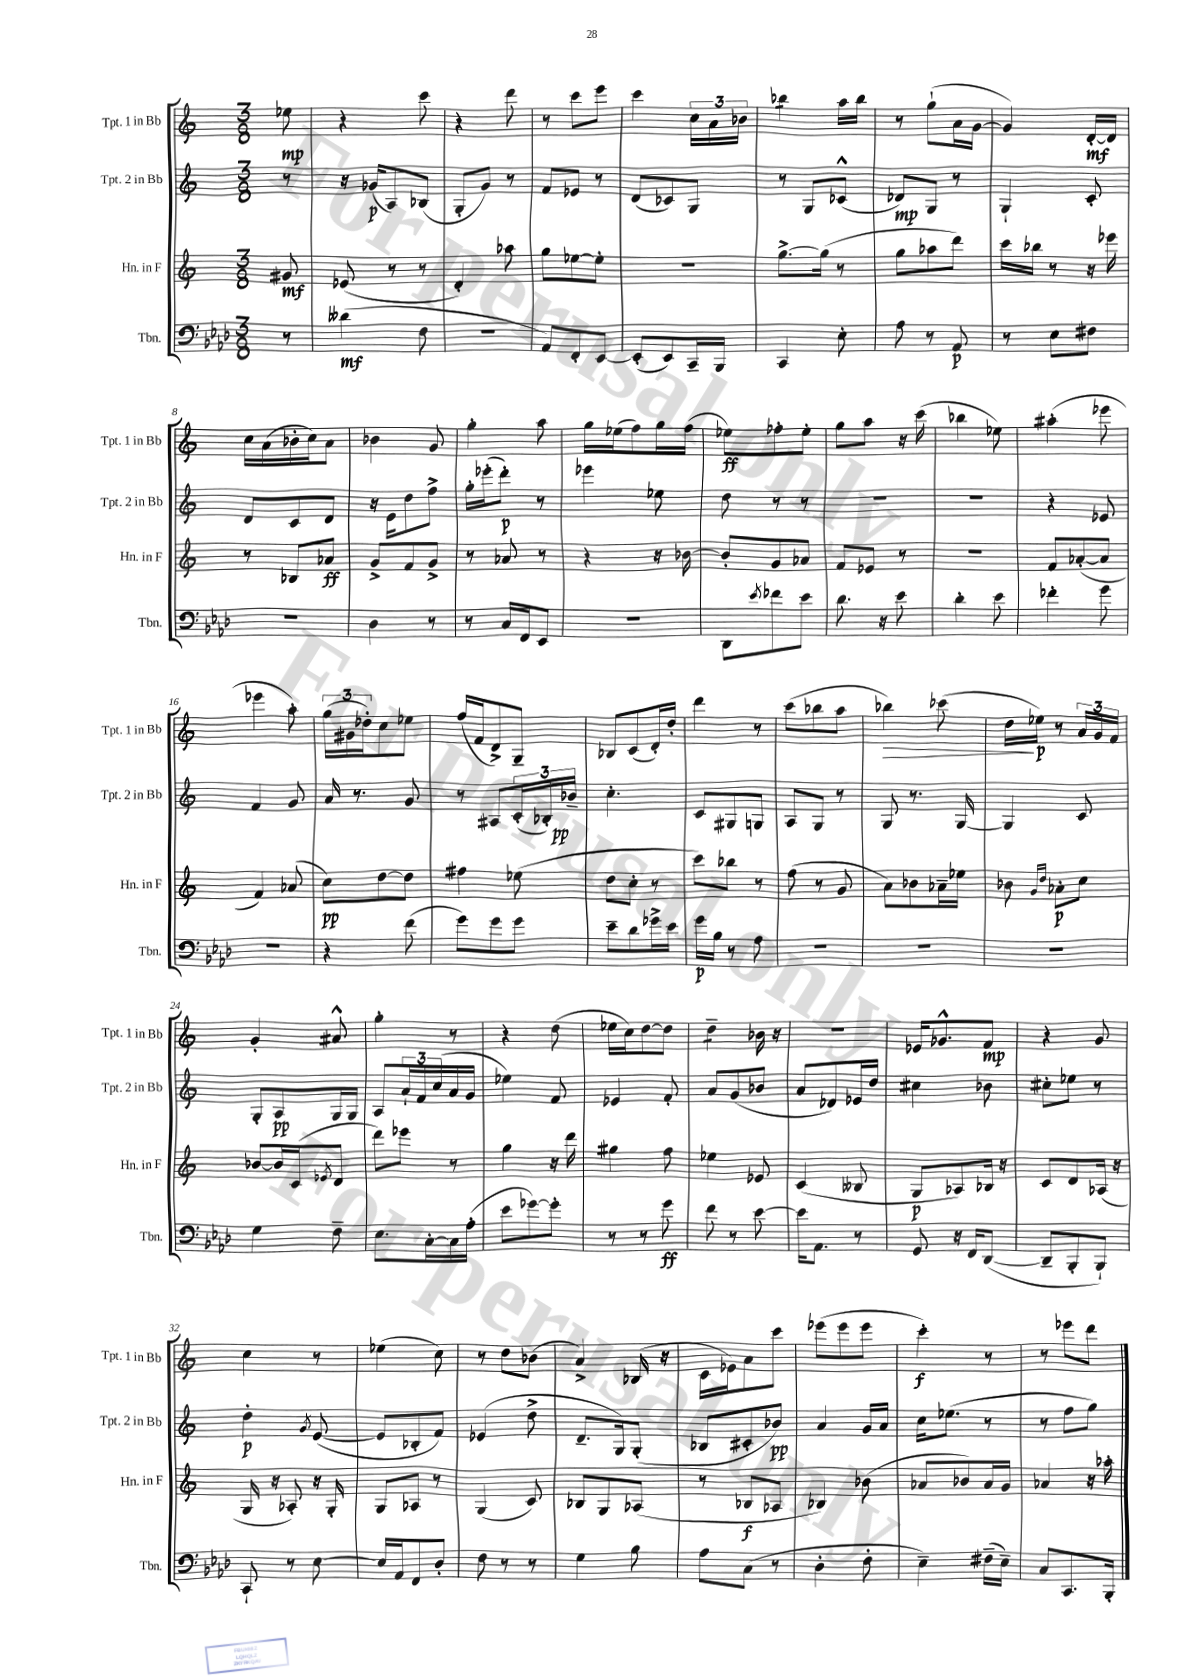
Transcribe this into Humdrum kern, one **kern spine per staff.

**kern	**kern	**kern	**kern
*staff4	*staff3	*staff2	*staff1
*clefF4	*clefG2	*clefG2	*clefG2
*k[b-e-a-d-]	*k[]	*k[]	*k[]
*M3/8	*M3/8	*M3/8	*M3/8
8r	8g#/	8r	8ee-\
=	=	=	=
(4d--\	(8e-/	16r	4r
.	.	(16g-/LK	.
.	8r	8A/)	.
8F\	8r	(8B-/J	8ccc\
=	=	=	=
4.r	4d'/)	8G'/L	4r
.	.	8g/J)	.
.	8aa-\	8r	8ddd\
=	=	=	=
8AA-/L)	8gg\L	8f/L	8r
8FF'/	[8ee-\	8e-/J	8ccc\L
[8EE-/J	8ee-'\]J	8r	8eee\J
=	=	=	=
(8EE-'/]L	4.r	(8d/L	4ccc\
8EE-/)	.	8c-/)	.
16CC~/L	.	8G/J	24cc\LL
.	.	.	24a\
16BBB-/JJ	.	.	.
.	.	.	24b-\JJ
=	=	=	=
4CC/	[8.gg^\L	8r	4bb-\
.	.	8G/L	.
.	(16gg\]Jk	.	.
8E-'\	8r	(8c-^^/J	16aa\LL
.	.	.	16bb-\JJ
=	=	=	=
8A-\	8gg\L	8d-/L)	8r
8r	8aa-\	8G/J	(8gg`\L
8AA-/	8ddd\J)	8r	16a\L
.	.	.	[16g\JJ
=	=	=	=
8r	16ccc\LL	4G`/	4g/])
.	16bb-\JJ	.	.
8E-\L	8r	.	.
8F#\J	16r	8c'/	[16d'/LL
.	16eee-\	.	16d/]JJ
=	=	=	=
4.r	8r	8d/L	16cc\LL
.	.	.	(16a\
.	8B-/L	8c/	16b-'\
.	.	.	16cc\J)
.	8a-/J	8d/J	8a\J
=	=	=	=
4D-\	8g^/L	16r	4b-\
.	.	16e\LK	.
.	8f/	8dd\	.
8r	8g^/J	8ff^\J	8g/
=	=	=	=
8r	8r	16gg'\LL	4gg'\
.	.	(16eee-'\J	.
16C/LL	8a-/	8ddd'\J)	.
16FF/J	.	.	.
8EE-/J	8r	8r	8aa\
=	=	=	=
4.r	4r	4eee-\	16gg\LL
.	.	.	(16ee-\J
.	.	.	8ff\)
.	16r	8ee-\	16gg\L
.	[16b-\	.	(16ff\JJ
=	=	=	=
8DD-\L	8b-'/]L	8dd\	8ee-\L)
8qe-/	.	.	.
8f-\	8g/	8r	8ff-'\
8e-\J	8a-/J	8r	8ee-'\J
=	=	=	=
8.d-\	8f/L	4.r	8gg\L
.	8e-/J	.	8aa\J
16r	.	.	.
8e-\	8r	.	16r
.	.	.	(16ccc\
=	=	=	=
4d-'\	4.r	4.r	4bb-\
8e-\	.	.	8ee-\)
=	=	=	=
4f-'\	8f/L	4r	(4aa#'\
.	([8a-'/	.	.
8g\	8a-/]J	8e-/	8eee-\
=	=	=	=
4.r	4f/)	4f/	4eee-\
.	(8a-/	8g/	8aa'\)
=	=	=	=
4r	8cc\L)	16a/	(24gg\LL
.	.	.	24g#\
.	.	8.r	.
.	.	.	24dd-'\J)
.	[8dd\	.	8cc\
(8f\	8dd\]J	8g/	8ee-\J
=	=	=	=
8g\L)	4ff#\	8r	(16ff/LL
.	.	.	16f/J
8g\	.	8A#/L	8d^/)
8g\J	(8ee-\	(24c'/L	8G~/J
.	.	24B-'/)	.
.	.	24b-~/JJ	.
=	=	=	=
8e-~\L	8dd\L	4.cc'\	8B-/L
8d-\	8cc'\J	.	(8c/
16g-^\L	8r	.	16d'/L)
16e-\JJ	.	.	16dd'/JJ
=	=	=	=
16g\LL	8ccc\L)	8c/L	4ddd\
16B-\JJ	.	.	.
8r	8bb-\J	8G#/	.
8A-\	8r	8G/J	8r
=	=	=	=
4.r	(8ff\	8A/L	(8ccc\L
.	8r	8G/J	8bb-\
.	8g/	8r	8aa\J
=	=	=	=
4.r	8a\L)	8G/	4bb-\)
.	8b-\	8.r	.
.	16a-~\L	.	(8ccc-\
.	16ee-\JJ	[16G/	.
=	=	=	=
4.r	8b-\	4G/]	16dd\LL
.	.	.	16ee-\JJ)
.	16qqg/LL	.	.
.	16qqdd/JJ	.	.
.	8a-'\L	.	8r
.	8cc\J	8c/	24a/LL
.	.	.	24g/
.	.	.	24f/JJ
=	=	=	=
4G\	[8b-/L	8G'/L	4g'/
.	16b-/]L	8A/	.
.	(16c/J	.	.
.	8qe-/	.	.
8F~\	8d/J	16G/L	8a#^^/
.	.	16G/JJ	.
=	=	=	=
8.E-\L	8ddd\L)	8A/L	4gg'\
.	8eee-\J	24a`/L	.
.	.	24f/	.
[16C'\L	.	.	.
.	.	(24cc/	.
16C\]	8r	16a/	8r
(16A-'\JJ	.	16g/JJ	.
=	=	=	=
8e-\L	4gg\	4ee-\)	4r
[8g-\)	.	.	.
8g-'\]J	16r	8f/	(8dd\
.	16ddd\	.	.
=	=	=	=
8r	4gg#\	4e-/	16ee-\LL
.	.	.	16cc\J)
8r	.	.	[8dd\
8g\	8ff\	8f'/	8dd\]J
=	=	=	=
8f\	4ee-\	8a/L	4dd~\
8r	.	(8g/	.
[8e-\	8e-/	8b-/J	16b-\
.	.	.	16r
=	=	=	=
16e-\]LK	(4c/	8a/L	4.r
8.AA-\J	.	.	.
.	.	8d-/)	.
8r	8B--/	16e-/L	.
.	.	16dd/JJ	.
=	=	=	=
8GG/	8G/L	4cc#\	16e-/LK
.	.	.	8.g-^^/
16r	8A-/)	.	.
16FF/LK	.	.	.
([8DD-/J	16B-/Jk	8b-\	8f/J
.	16r	.	.
=	=	=	=
8DD-~/]L	8c/L	8cc#'\L	4r
8BBB-'/	8d/	8ee-\J	.
8BBB-`/J)	(16A-/Jk	8r	8g/
.	16r	.	.
=	=	=	=
8CC`/	16G/	4dd'\	4cc\
.	16r	.	.
8r	8A-'/)	.	.
.	.	8qg/	.
[8E-\	16r	([8e/	8r
.	16G'/	.	.
=	=	=	=
16E-/]LL	8G/L	8e/]L	(4ee-\
16AA-/J	.	.	.
8FF/	8A-/J	8B-'/	.
8D-'/J	8r	8f/J)	8cc\)
=	=	=	=
8F\	(4G/	(4e-/	8r
8r	.	.	8dd\L
8r	8c/)	8dd^\	(8b-\J
=	=	=	=
4G\	8B-/L	8.d~/L	4a^/)
.	8G/	.	.
.	.	16G/k)	.
8B-\	(8A-/J	(8G'/J	(16B-/
.	.	.	16r
=	=	=	=
8A-\L	8r	8B-/L	16c\LL
.	.	.	16e-\J)
(8C\J	8B-/L	8c#'/	8a\
8r	8A-/J	8b-/J)	8ccc\J
=	=	=	=
4D-'\	4B-/)	4a/	(8eee-\L
.	.	.	8eee-\
8F'\	(8b-\	16g/LL	8eee-\J
.	.	16a/JJ	.
=	=	=	=
4E-~\)	8a-/L	16cc\LK	4ccc'\)
.	.	(8.ee-\J	.
.	8b-/)	.	.
(16F#~\LL	16a-/L	8r	8r
16E-~\JJ)	16g/JJ	.	.
=	=	=	=
8C/L	4a-/	8r	8r
8.CC/	.	8ff\L	8eee-\L
.	16r	8gg\J)	8ddd\J
16BBB-'/Jk	16aa-'\	.	.
==	==	==	==
*-	*-	*-	*-
